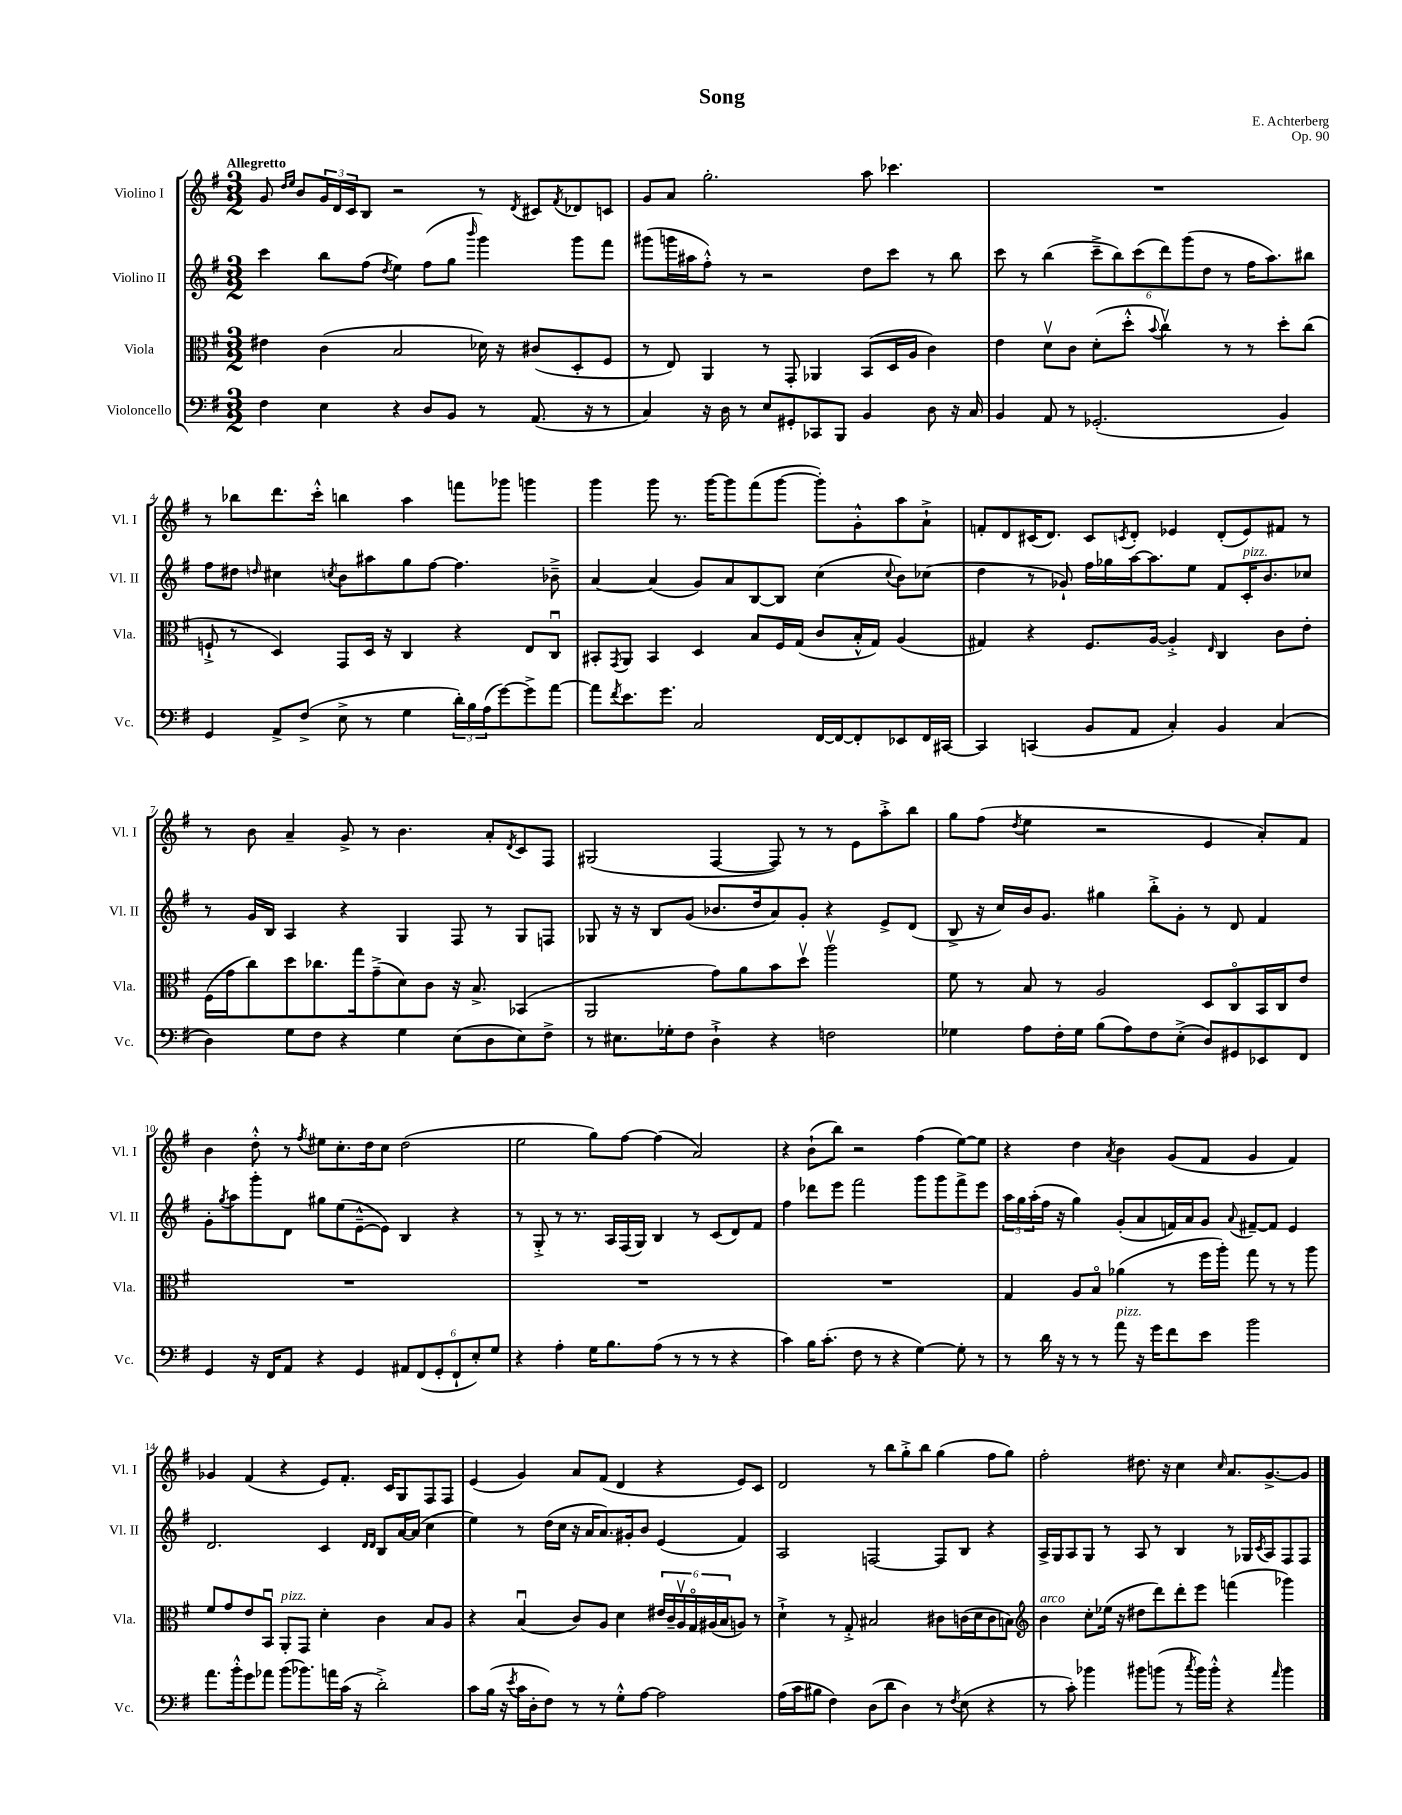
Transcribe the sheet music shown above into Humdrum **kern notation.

**kern	**kern	**kern	**kern
*staff4	*staff3	*staff2	*staff1
*clefF4	*clefC3	*clefG2	*clefG2
*k[f#]	*k[f#]	*k[f#]	*k[f#]
*M3/2	*M3/2	*M3/2	*M3/2
4F#	4e#	4ccc	8g
.	.	.	16qqdd
.	.	.	16qqee
.	.	.	8b
4E	(4c	8bb	24g
.	.	.	24d
.	.	.	24c
.	.	(8ff#	8B
.	.	8qdd	.
4r	2B	4ee)	2r
8D	.	(8ff#	.
8BB	.	8gg	.
.	.	16qqbbb	.
8r	16d-)	4ggg)	8r
.	16r	.	.
.	.	.	8qd
(8.AA	(8c#	.	8c#
.	.	.	8qf#
.	8D'	8ggg	8d-
16r	.	.	.
8r	8F#	8fff#	8c
=	=	=	=
4C)	8r	(8ggg#	8g
.	8E)	16ggg	8a
.	.	16aa#	.
16r	4AA	8ff#'^^)	2.gg'
16D	.	.	.
8r	.	8r	.
8E	8r	2r	.
8GG#'	8GG'	.	.
8CC-	4AA-	.	.
8BBB	.	.	.
4BB	(8BB	8dd	8aa
.	16D	8ccc	4.ccc-
.	16A	.	.
8D	4c)	8r	.
16r	.	8bb	.
16C	.	.	.
=	=	=	=
4BB	4e	8ccc	1.r
.	.	8r	.
8AA	8dv	(4bb	.
8r	8c	.	.
(2.GG-'	(8d'	12ccc~^	.
.	.	12bb)	.
.	8dd'^^	.	.
.	.	(12ccc	.
.	8qqb	.	.
.	4ccv)	12ddd)	.
.	.	(12ggg	.
.	.	12dd	.
.	8r	8r	.
.	8r	16ff#	.
.	.	8.aa)	.
4BB)	8dd'	.	.
.	(8cc	8bb#	.
=	=	=	=
4GG	8F`^	8ff#	8r
.	8r	8dd#	8bb-
.	.	16qqdd	.
8AA^	4D)	4cc#	8.ddd
(8F#^	.	.	.
.	.	.	16ccc'^^
.	.	8qcc	.
8E^	8GG	8b	4bb
8r	16D	8aa#	.
.	16r	.	.
4G	4C	8gg	4aa
.	.	[8ff#	.
24d')	4r	4.ff#]	8fff
24B	.	.	.
(24A	.	.	.
[8g)	.	.	8ggg-
8g^]	8E	.	4ggg
[8a	8Cu	8b-~^	.
=	=	=	=
8a]	8BB#'	[4a	4ggg
8qf#	8qGG	.	.
8.e	8AA	.	.
.	4BB#	(4a]	8ggg
8.g	.	.	.
.	.	.	8.r
2C	4D	8g)	.
.	.	.	[16ggg
.	.	8a	8ggg]
.	8B	[8B	(8fff#
.	16F#	8B]	[8ggg
.	(16G	.	.
[16FF#	8c	(4cc	8ggg'])
16FF#_	.	.	.
8FF#']	16B'^^	.	8g'^^
.	16G)	.	.
.	.	8qqcc	.
8EE-	(4A	8b)	8aa
16FF#	.	(8cc-	8a`^
[16CC#	.	.	.
=	=	=	=
4CC#]	4G#)	4dd	8f'
.	.	.	8d
(4CC	4r	8r	(16c#
.	.	.	8.d)
.	.	8g-`)	.
8BB	8.F#	16ff#	8c#
.	.	16gg-	.
.	.	.	8qc
8AA	.	[16aa	8d'
.	[16A	8.aa]	.
4C')	4A'^]	.	4e-
.	.	8ee	.
.	16qqE	.	.
4BB	4C	8f#	(8d'
.	.	16c'	8e-)
.	.	8.b	.
(4C	8c	.	8f#
.	8e'	8cc-	8r
=	=	=	=
4D)	(16F#	8r	8r
.	16g	.	.
.	8cc)	16g	8b
.	.	16B	.
8G	8dd	4A	4a~
8F#	8.cc-	.	.
4r	.	4r	8g^
.	16gg	.	.
.	(8g~^	.	8r
4G	8d)	4G	4.b
.	8c	.	.
(8E	16r	8F#	.
.	8.B^	.	.
8D	.	8r	8a'
.	.	.	8qd
8E)	(4BB-	8G	8c
8F#^	.	8F	8F#
=	=	=	=
8r	2AA	8G-	(2G#
8.E#	.	16r	.
.	.	16r	.
.	.	8B	.
16G-'	.	.	.
8F#	.	(8g	.
4D`^	8g)	8.b-	[4F#
.	8a	.	.
.	.	16dd	.
4r	8b	8a)	8F#])
.	8ddv	8g'	8r
2F	2aav	4r	8r
.	.	.	8e
.	.	8e^	8aa'^
.	.	(8d	8bb
=	=	=	=
4G-	8f#	8B^	8gg
.	8r	16r	(8ff#
.	.	16cc)	.
.	.	.	8qdd
8A	8B	16b	4ee
.	.	8.g	.
16F#'	8r	.	.
16G-	.	.	.
(8B	2A	4gg#	2r
8A)	.	.	.
8F#	.	8bb'^	.
(8E'^	.	8g'	.
8D)	8D	8r	4e
8GG#	8Co	8d	.
8EE-	16BB	4f#	8a')
.	16C	.	.
8FF#	8e	.	8f#
=	=	=	=
4GG	1.r	8g'	4b
.	.	8qgg	.
.	.	8aa	.
16r	.	8ggg'	8dd'^^
16FF#	.	.	.
8AA	.	8d	8r
.	.	.	8qff#
4r	.	8gg#	8ee#
.	.	(8ee	8.cc'
4GG	.	[8e~^^	.
.	.	.	16dd
.	.	8e])	8cc
12AA#	.	4B	(2dd
(12FF#	.	.	.
12GG'	.	.	.
12FF#`	.	4r	.
12E')	.	.	.
12G	.	.	.
=	=	=	=
4r	1.r	8r	2ee
.	.	8G'^	.
4A'	.	8r	.
.	.	8.r	.
16G	.	.	8gg)
8.B	.	16A	.
.	.	(16F#	[8ff#
.	.	16G)	.
(8A	.	4B	(4ff#]
8r	.	.	.
8r	.	8r	2a)
8r	.	(8c	.
4r	.	8d)	.
.	.	8f#	.
=	=	=	=
4c)	1.r	4ff#	4r
16B	.	8ddd-	(8b`
(8.c'	.	.	.
.	.	8eee	8bb)
8F#	.	2fff#	2r
8r	.	.	.
4r	.	.	.
[4G)	.	8ggg	(4ff#
.	.	8ggg	.
8G']	.	8fff#^	[8ee)
8r	.	8eee	8ee]
=	=	=	=
8r	4G	24aa	4r
.	.	24gg	.
.	.	(24aa'	.
16d	.	16ff#	.
16r	.	16r	.
8r	8A	4gg)	4dd
8r	8Bo	.	.
.	.	.	8qa
8a	(4a-	(8g'	4b
16r	.	8a	.
16g	.	.	.
8f#	8r	16f)	(8g
.	.	16a	.
8e	16ff#	8g	8f#
.	16aa')	.	.
.	.	8qqa	.
2b	8gg	[8f#~	4g
.	8r	8f#]	.
.	8r	4e	4f#)
.	8aa	.	.
=	=	=	=
8.a	8f#	2.d	4g-
.	8g	.	.
16b'^^	.	.	.
8g	8e	.	(4f#
8a-	8BBu	.	.
(8b	8AA'	.	4r
8.b-)	8GG	.	.
.	4d'	4c	8e)
16a	.	.	.
(16c	.	.	8.f#'
16r	.	.	.
.	.	16qqd	.
.	.	16qqd	.
2d'^)	4c	8B	.
.	.	.	16c
.	.	[16a	8G
.	.	(16a]	.
.	8B	4cc	8F#
.	8A	.	8F#
=	=	=	=
8c	4r	4ee)	(4e
(16B	.	.	.
16r	.	.	.
8qe	.	.	.
16c	(4Bu	8r	4g)
16D'	.	.	.
8F#)	.	(16dd	.
.	.	16cc	.
8r	8c)	16r	8a
.	.	16a	.
8r	8A	8.a)	(8f#
8G'^^	4d	.	4d
.	.	16g#'	.
[8A	.	8b	.
2A]	24e#	(4e	4r
.	24c~	.	.
.	24Av	.	.
.	24Go	.	.
.	(24A#	.	.
.	24B	.	.
.	8A)	4f#)	8e)
.	8r	.	8c
=	=	=	=
(16A	4d`^	2A	2d
16c	.	.	.
8B#	.	.	.
4F#)	8r	.	.
.	8G'^	.	.
(8D	2B#	[2F	8r
8d	.	.	8bb
4D)	.	.	8gg'^
.	.	.	8bb
8r	8c#	8F]	(4gg
8qF#	.	.	.
(8E	(16c	8B	.
.	16d	.	.
4r	8c	4r	8ff#
.	8B)	.	8gg)
=	=	=	=
*	*clefG2	*	*
8r	4b	16A^	2ff#'
.	.	16G	.
8c')	.	8A	.
4b-	8cc'	8G	.
.	(16ee-	8r	.
.	16r	.	.
8b#	8dd#	8A	8.dd#
(8b	8ddd)	8r	.
.	.	.	16r
8r	8ddd'	4B	4cc
8qcc	.	.	.
16b)	8eee	.	.
16b'^^	.	.	.
.	.	.	16qqcc
4r	(4fff	8r	8.a
.	.	16G-	.
.	.	8qc	.
.	.	16A	[8.g^
16qqa	.	.	.
4b	4ggg-)	8F#	.
.	.	8F#	8g]
==	==	==	==
*-	*-	*-	*-
